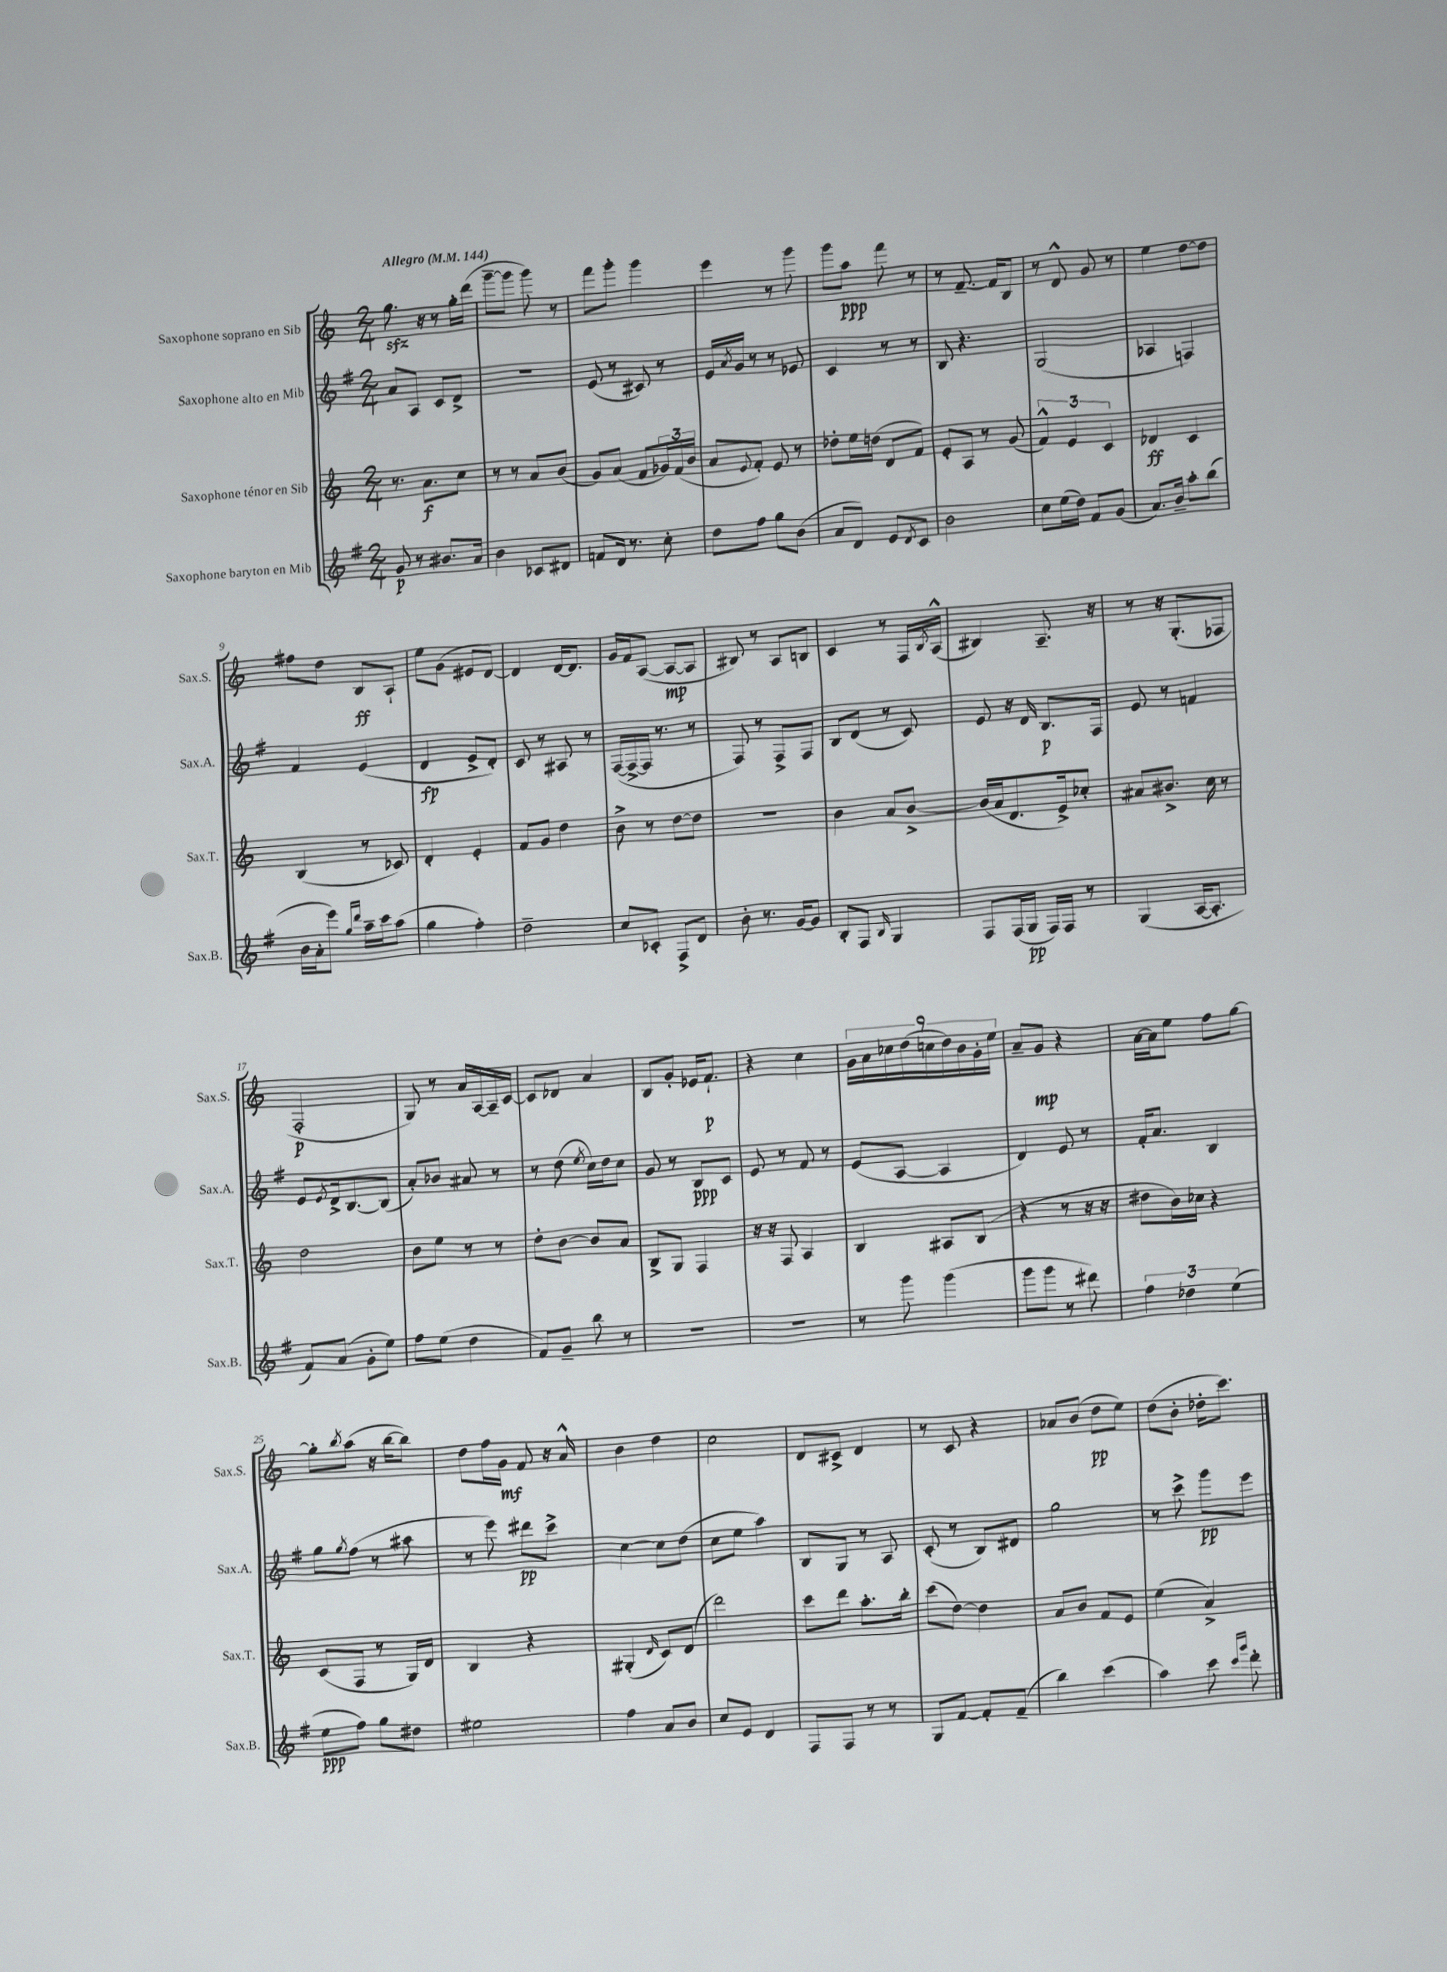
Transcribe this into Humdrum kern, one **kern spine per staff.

**kern	**kern	**kern	**kern
*staff4	*staff3	*staff2	*staff1
*clefG2	*clefG2	*clefG2	*clefG2
*k[f#]	*k[]	*k[f#]	*k[]
*M2/4	*M2/4	*M2/4	*M2/4
*MM144	*MM144	*MM144	*MM144
8g	8.r	8a	8.gg
8r	.	8A	.
.	8.a	.	16r
8.b#	.	8c	8r
.	8cc	8d^	16gg'
16a	.	.	(16ddd
=	=	=	=
4b	8r	2r	[8ggg~
.	8r	.	8ggg]
8c-	8a	.	8ggg)
8d#	(8b	.	8r
=	=	=	=
8f	8g)	(8e	8fff
16d	(8a	8r	8ggg'
8.r	.	.	.
.	8f	8c#)	4ggg
8cc'	24g-)	8r	.
.	(24f	.	.
.	24b	.	.
=	=	=	=
8dd	8a	16e	4eee
.	.	8qa	.
.	.	16g	.
.	8qqe	.	.
8ff#	8f')	8r	.
8gg	8e	8r	8r
(8b	8r	8e-	8ggg
=	=	=	=
8a	8dd-'	4c	8ggg
8d)	16ee	.	8aa
.	(16dd	.	.
8e	8d	8r	8fff
8qd	.	.	.
8c	8f)	8r	8r
=	=	=	=
2b	8e'	8B	8r
.	8A	4.r	[8.f~
.	8r	.	.
.	.	.	16f]
.	(8g	.	8B
=	=	=	=
8cc	6f^^)	(2G	8r
(16ee	.	.	8d^^
.	6e	.	.
16dd)	.	.	.
8f#	.	.	8g
.	6c	.	.
(8g	.	.	8r
=	=	=	=
8.a)	4d-	4A-	4ee
16b~	.	.	.
8aa'	4c	4F)	[8dd
(8bb	.	.	8dd]
=	=	=	=
16b	(4B	4f#	8ff#
16a'	.	.	.
8eee)	.	.	8dd
16qqgg	.	.	.
16qqddd	.	.	.
16aa~	8r	(4e	8B
16ccc	.	.	.
(8aa	8c-)	.	8A`
=	=	=	=
4gg	4d'	4d	8ee
.	.	.	(8g
4ff#')	4e'	8e^	8e#
.	.	8d')	[8d)
=	=	=	=
2dd~	8f	8c	4d]
.	8g	8r	.
.	4dd	8A#	[16d
.	.	.	8.d]
.	.	8r	.
=	=	=	=
8cc	8b^	([16F#	16g
.	.	16F#^_	16f
8c-'	8r	16F#]	([8A
.	.	8.r	.
8F#^	[8dd	.	8A_
8d	8dd]	8r	8A]
=	=	=	=
8b'	2r	8F#)	8B#)
8.r	.	8r	8r
.	.	8F#^	8A
[16g	.	.	.
8g]	.	8F#	8B
=	=	=	=
8B'	4b	8B	4c
8F#	.	(8d	.
16qqB	.	.	.
4G	8a	8r	8r
.	[8b^	8c)	16F
.	.	.	8qB
.	.	.	(16A^^
=	=	=	=
8F#	(16b]	8e	4B#)
.	16a	.	.
(16F#	8.d	16r	.
16G	.	16d	.
16F#)	.	8.B	8.A~
16F#	16e^)	.	.
8r	8cc-'	.	.
.	.	16F#	16r
=	=	=	=
(4G	8a#	8e	8r
.	8.b#^	8r	16r
.	.	.	(8.G'
[16A	.	4f	.
8.A']	16cc	.	.
.	8r	.	8F-
=	=	=	=
8f#)	2dd	8e	2F'
.	.	8qe	.
(8a	.	16d^	.
.	.	[8.B	.
8g'	.	.	.
8ee)	.	(8B]	.
=	=	=	=
8ff#	8b	8a')	8G)
(8ee	8ee	8b-	8r
4dd	8r	8a#	16a
.	.	.	[16A
.	8r	8r	16A~]
.	.	.	[16c
=	=	=	=
8f#)	8dd'	8r	8c]
8g~	[8b	(8dd	8d-
.	.	8qee	.
8bb	8b]	16cc)	4a
.	.	16dd	.
8r	8a	8cc	.
=	=	=	=
2r	8B^	8g	8B
.	8G	8r	8g'
.	4F	8B	16e-
.	.	.	8.f`
.	.	8c	.
=	=	=	=
2r	16r	8e	4r
.	16r	.	.
.	8F	8r	.
.	4A	8f#	4cc
.	.	8r	.
=	=	=	=
8r	4B	(8e	18g
.	.	.	18a
.	.	.	18cc-
8ggg	.	[8A	.
.	.	.	(18dd
.	.	.	18cc
(4ggg	8A#	4A]	.
.	.	.	18dd)
.	.	.	18b
.	(8B	.	.
.	.	.	18g'
.	.	.	18ee
=	=	=	=
8ggg	4r	4d)	8a~
8ggg	.	.	8g
8r	8r	8e	4r
8ddd#)	16r	8r	.
.	16r	.	.
=	=	=	=
6ff#	8dd#	16f#'	[16a
.	.	8.a	16a]
.	16b)	.	8ee
6dd-	.	.	.
.	16cc-	.	.
.	4r	4B	8ff
(6ee	.	.	.
.	.	.	[8gg
=	=	=	=
8ee	(8c	8gg	8gg']
.	.	8qgg	8qbb
8ff#)	8F	(8ff#	(8aa
8gg	8r	8r	16r
.	.	.	[16bb
8dd#	16G)	8aa#	8bb])
.	16d	.	.
=	=	=	=
2ee#	4B	8r	8dd
.	.	8eee)	16ff
.	.	.	16g
.	4r	8ddd#	8f
.	.	8ccc^	16r
.	.	.	16a^^
=	=	=	=
4ff#	(4G#'	[4cc	4b
.	16qqd	.	.
8a	8c)	8cc]	4dd
8b	(8d	(8dd	.
=	=	=	=
8cc	2ddd)	8cc	2cc
8e	.	8ee	.
4d	.	4aa)	.
=	=	=	=
8F#	8ccc	8B	8d
8F#	8ddd	8G	8c#^
8r	8.aa'	8r	4d
8r	.	8A	.
.	16bb'	.	.
=	=	=	=
8G	(8ccc	(8c'	8r
[8f#	[8dd)	8r	8c
8f#']	4dd]	8B)	4r
(8f#~	.	8d#	.
=	=	=	=
4bb)	8a	2gg	8a-
.	8b	.	(8b
(4ccc	8f	.	8dd
.	8e	.	8ee)
=	=	=	=
4aa)	(4ee	8r	(8dd
.	.	8ccc^	8b'
8ccc	4a^)	8ggg	16dd-'
.	.	.	8.ccc)
16qqccc	.	.	.
16qqggg	.	.	.
8ddd'	.	8eee	.
==	==	==	==
*-	*-	*-	*-
